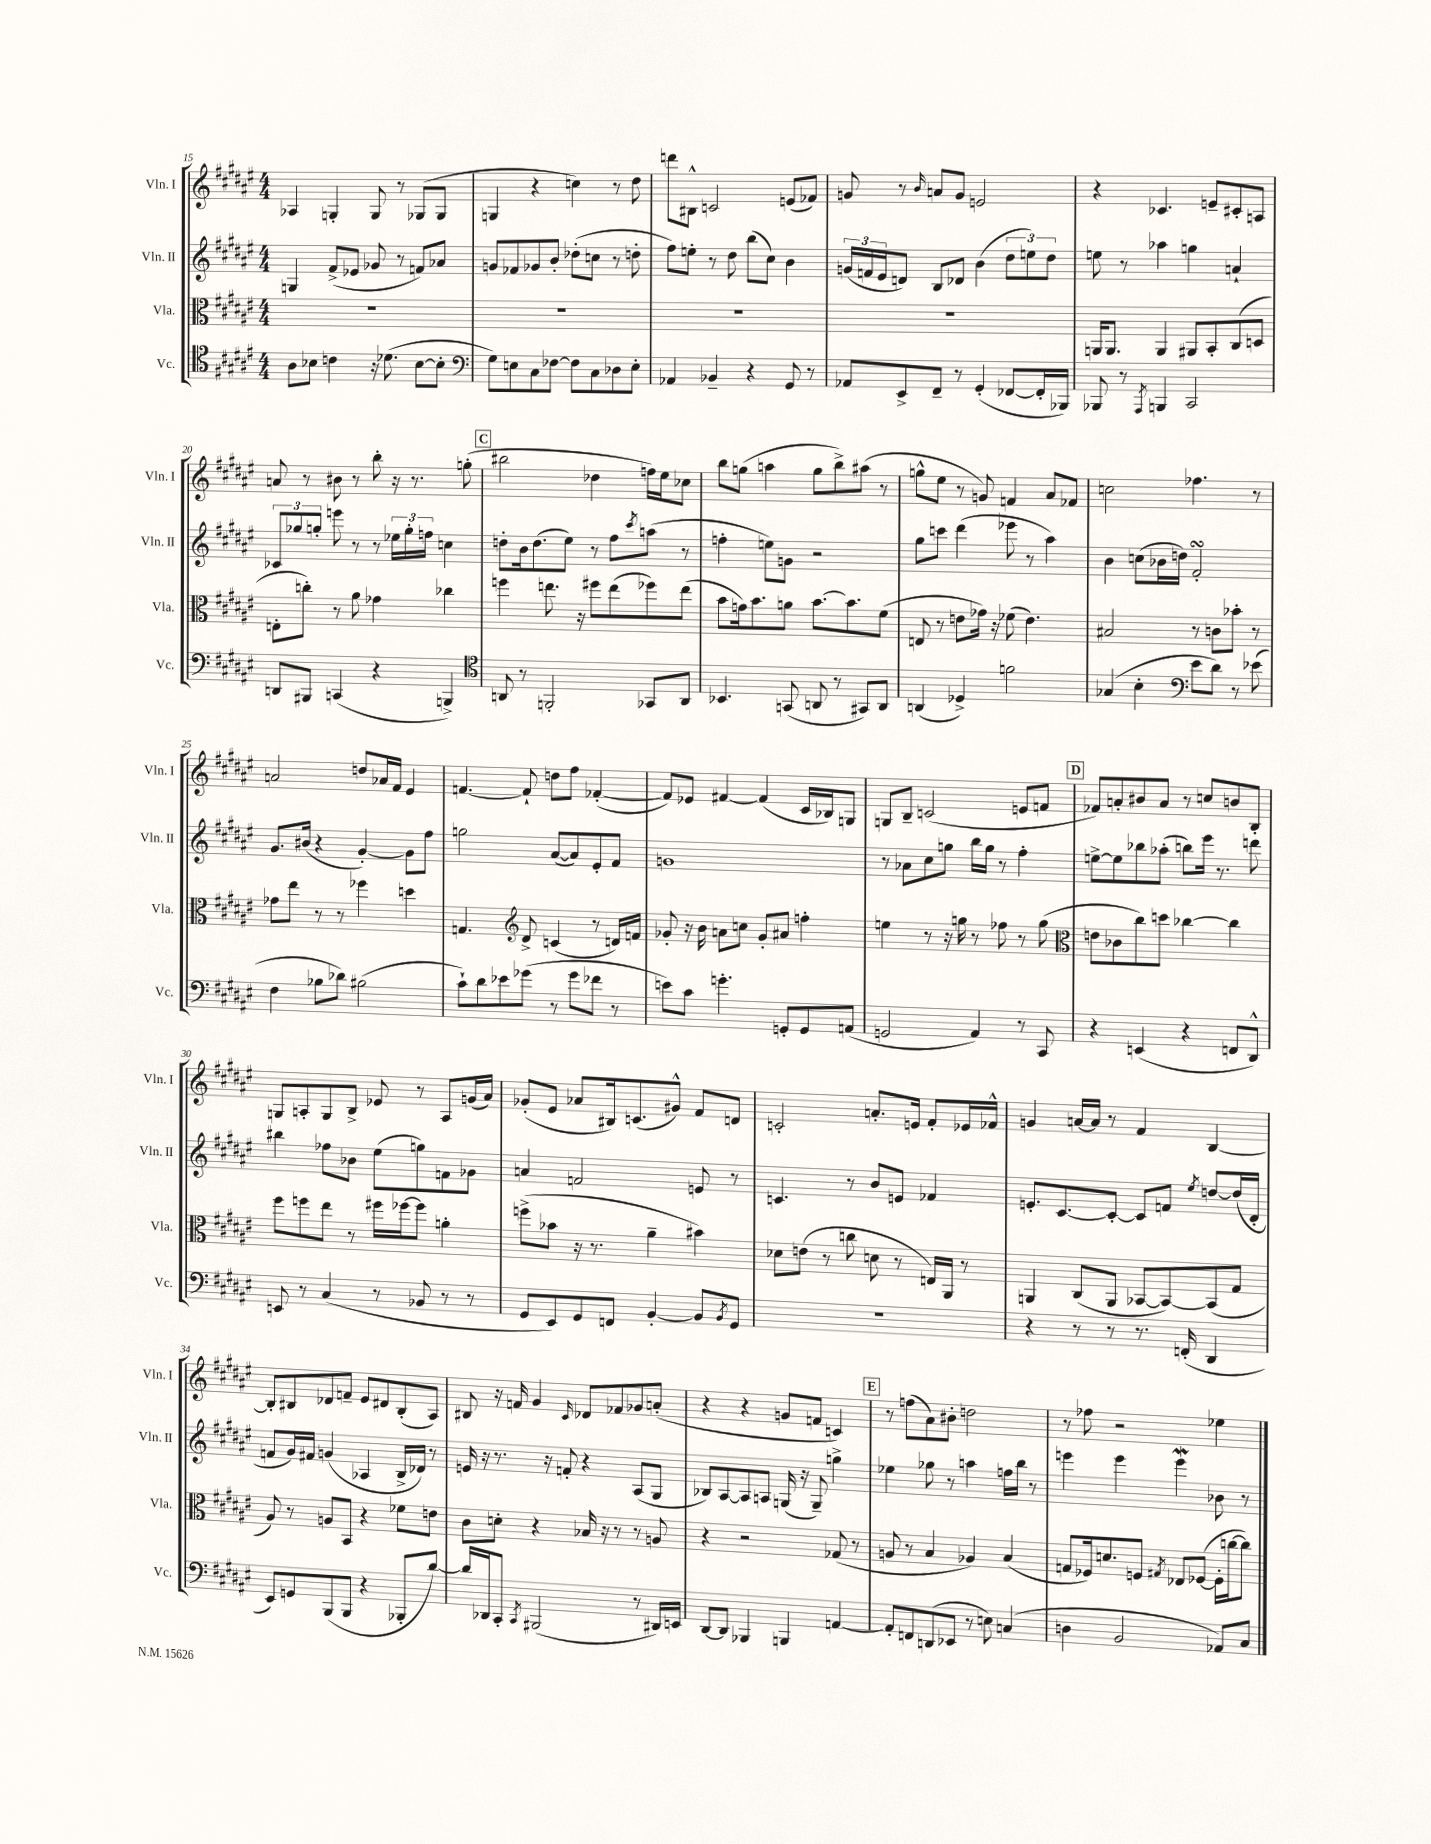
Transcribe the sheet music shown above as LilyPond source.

<<
\new StaffGroup <<
\new Staff = "s0" \with { instrumentName = "Vln. I" shortInstrumentName = "Vln. I" } {
    \clef treble \key fis \major \numericTimeSignature \time 4/4
    aes4 g4-. g8 r8 ges8( ges8 |
    g4 r4 c''4) r8 dis''8 |
    d'''8 bis8-^ c'2 e'8( fes'8) |
    g'8 r8 \grace { b'16 } a'8 g'8 e'2 |
    r4 ces'4. e'8-- cis'8-. a8 |
    a'8 r8 bis'8 r8 b''8-. r16 r8. g''8-.( |
    \mark \markup { \box "C" } bis''2 des''4 f''16) eis''16 ces''8 |
    b''8 g''8( a''4 g''8 b''8->) ais''8( r8 |
    g''8-^ eis''8 r8 g'8) f'4 ais'8 fes'8 |
    c''2 fes''4. r8 |
    a'2 d''8 aes'16 fis'16 eis'4 |
    f'4.~ f'8-! d''8 fis''8 fes'4~-.( |
    fes'8) ees'8 fis'4~ fis'4( cis'16 bes16) g8 |
    g8 b8-- c'2( e'8 f'8 |
    \mark \markup { \box "D" } fes'8) a'8-. bis'8 a'8 r8 c''8 b'8 b8-. |
    g8 a8-. g8 b8-> ees'8 r8 a8 g'16( ais'16) |
    ges'8-.( eis'8 aes'8 bis16) c'8.( gis'8-^) fis'8 d'8 |
    c'2-. a'8.-. e'16 fis'8-. ees'16 fes'16-^ |
    g'4 a'16~ a'16 r8 fis'4 b4~ |
    b8-. bis8 des'8 f'8-- eis'8 dis'8 bis8-.( ais8) |
    bis8 r16 f'16 gis'4 \grace { cis'16 } des'8 fes'8 ges'8 a'8-.( |
    r4 r4 g'8 f'8 c'4) |
    \mark \markup { \box "E" } r8 f''8( ais'8) bis'8-. d''2 |
    r8 fes''8 r2 ees''4 \bar "|." |
}
\new Staff = "s1" \with { instrumentName = "Vln. II" shortInstrumentName = "Vln. II" } {
    \clef treble \key fis \major \numericTimeSignature \time 4/4
    g4 fis'8->( ees'8 ges'8 r8 f'8) aes'8 |
    g'8 fes'8 ges'8 b'8-. des''8-.( c''8 r8 d''8-. |
    fis''8) e''8-. r8 dis''8 b''8( cis''8) b'4 |
    \tuplet 3/2 { g'16( f'16 eis'16 } d'8) b8 des'8 b'4( \tuplet 3/2 { dis''8 e''8) dis''8 } |
    e''8 r8 aes''4 g''4 a'4-! |
    \tuplet 3/2 { ces'8 ges''8 g''8-. } e'''8 r8 r8 \tuplet 3/2 { ees''16 g''16-. f''16 } c''4 |
    \mark \markup { \box "C" } d''8-. b'16 d''8.( eis''8) r8 fis''8 \acciaccatura { cis'''8 } a''8( r8 |
    f''4-. e''8) g'8 r2 |
    gis''8 c'''8 dis'''4( ees'''8 r8 ais''4) |
    b'4 c''8( bes'16 d''16) fis'2-.\turn |
    gis'8. bis'16( r4 gis'4~-.) gis'8 fis''8 |
    g''2 ais'8~( ais'8) eis'8-. fis'8 |
    g'1 |
    r8 aes'8 cis''8 g''8 b''16 g''16 r8 fis''4-. |
    \mark \markup { \box "D" } e''8~-> e''8 bes''8 aes''8-.( b''8) eis'''16 r8. d'''8 |
    bis''4 fes''8 bes'8 eis''8( g''8) f'8 ges'8 |
    a'4 f'2 e'8 r8 |
    c'4. r8 b'8 e'8 fes'4 |
    e'8.-. cis'8.~ cis'8~-. cis'8 f'8 \acciaccatura { eis''8 } d''8~ d''16( dis'16-. |
    f'8 gis'16) fis'16 g'4( aes4 b16-> des'16) r8 |
    e'16 r16 r8. r16 f'8-. r4 ais8( gis8 |
    bes8) ais8~ ais8 a8 g16( r16 g8--) g''4-> |
    \mark \markup { \box "E" } ees''4 ges''8 r8 a''4 f''16 b''16 r8 |
    e'''4 e'''4 e'''4\mordent bes'8 r8 \bar "|." |
}
\new Staff = "s2" \with { instrumentName = "Vla." shortInstrumentName = "Vla." } {
    \clef alto \key fis \major \numericTimeSignature \time 4/4
    R1 |
    R1 |
    R1 |
    R1 |
    a,16 a,8. a,4 ais,8 b,8-. cis8( d8 |
    e8-. c''8-.) r8 ais'8 ges'4 ces''4 |
    \mark \markup { \box "C" } f''4 e''8. r16 fis''8 e''8( fes''8) e''8( |
    b'8 g'16) b'8. a'8 b'8.~ b'8. fis'8( |
    e8 r8 e'8 ges'16) r16 fes'8( e'4.) |
    bis2 r8 c'8 bes'8-. r8 |
    ges'8 eis''8 r8 r8 fes''4 d''4 |
    g4. \clef treble dis'8-> c'4( r8 d'16) f'16 |
    ges'8-. r16 b'16 a'8 c''8 ges'8-. ais'8 f''4-. |
    e''4 r8 r16 g''16 r8 fes''8 r8 g''8( |
    \mark \markup { \box "D" } \clef alto e'8 ces'8 cis''8) d''8 ces''4~ ces''4 |
    fis''8 f''8 eis''8 r8 fis''16 fes''16~ fes''8 a'4-. |
    f''8->( bes'8 r16 r8. ais'4-- bis'4) |
    des'8 e'8( r8 c''8 d'8 r8 e16) ais,16 r8 |
    a,4 cis8( a,8 bes,8~ bes,8~) bes,8( gis8 |
    ais8) r8 a8 b,8 r4 fes'8 e'8 |
    cis'8 d'8-. r4 bes16 r16 r8 r8 a8 |
    r4 r2 ges8( r8 |
    \mark \markup { \box "E" } a8 r8 b4 aes4) b4( |
    g8 fes16) d'8. f8 \acciaccatura { gis8 } ees8 fes8~( fes16-. c''16~ c''8) \bar "|." |
}
\new Staff = "s3" \with { instrumentName = "Vc." shortInstrumentName = "Vc." } {
    \clef tenor \key fis \major \numericTimeSignature \time 4/4
    ais8 bes8 c'4 r16 des'8.( bes8~ bes8-. |
    \clef bass gis8) e8 cis8 fes8~ fes8 cis8 des8 e8-. |
    aes,4 bes,4-- r4 gis,8 r8 |
    aes,8 eis,8-> fis,8-- r8 gis,4-.( fes,8~ fes,16-. bes,,16) |
    bes,,8 r8 \acciaccatura { ais,,8 } b,,4 cis,2 |
    d,8 bis,,8 c,4( r4 b,,4->) |
    \mark \markup { \box "C" } \clef tenor a,8 r8 f,2-. ges,8 a,8 |
    bes,4. g,8( a,8 r8 gis,8) a,8 |
    a,4( des4->) f'2 |
    ges4( b4-. \clef bass eis'8 dis'8) r8 ees'8( |
    fis4 bes8 des'8) bis2( |
    cis'8-!) dis'8 ees'8 ges'8( r8 ges'8 fes'8 r8 |
    e'8) cis'8 g'4.-. g,8-. g,8 a,8( |
    g,2 ais,4) r8 cis,8 |
    \mark \markup { \box "D" } r4 e,4( r4 f,8 dis,8-^) |
    e,8 r8 cis4( r8 bes,8 r8 r8 |
    gis,8 eis,8) gis,8 f,8 b,4~-. b,8 \acciaccatura { b,8 } gis,8 |
    r1 |
    r4 r8 r8 r8. f,16-.( dis,4 |
    eis,8) g,8 b,,8( b,,8 r4 bes,,8-. dis'8~) |
    dis'16 des,16 cis,8-. \acciaccatura { cis,8 } bis,,2( r8 dis,16) e,16 |
    dis,8~ dis,8 bes,,4 b,,4 a,4~ |
    \mark \markup { \box "E" } a,8-. f,8 d,8( ees,8 r8 e8) c4( |
    d4 b,2 aes,8) cis8 \bar "|." |
}
>>
>>
\layout { \context { \Score currentBarNumber = #15 } }
